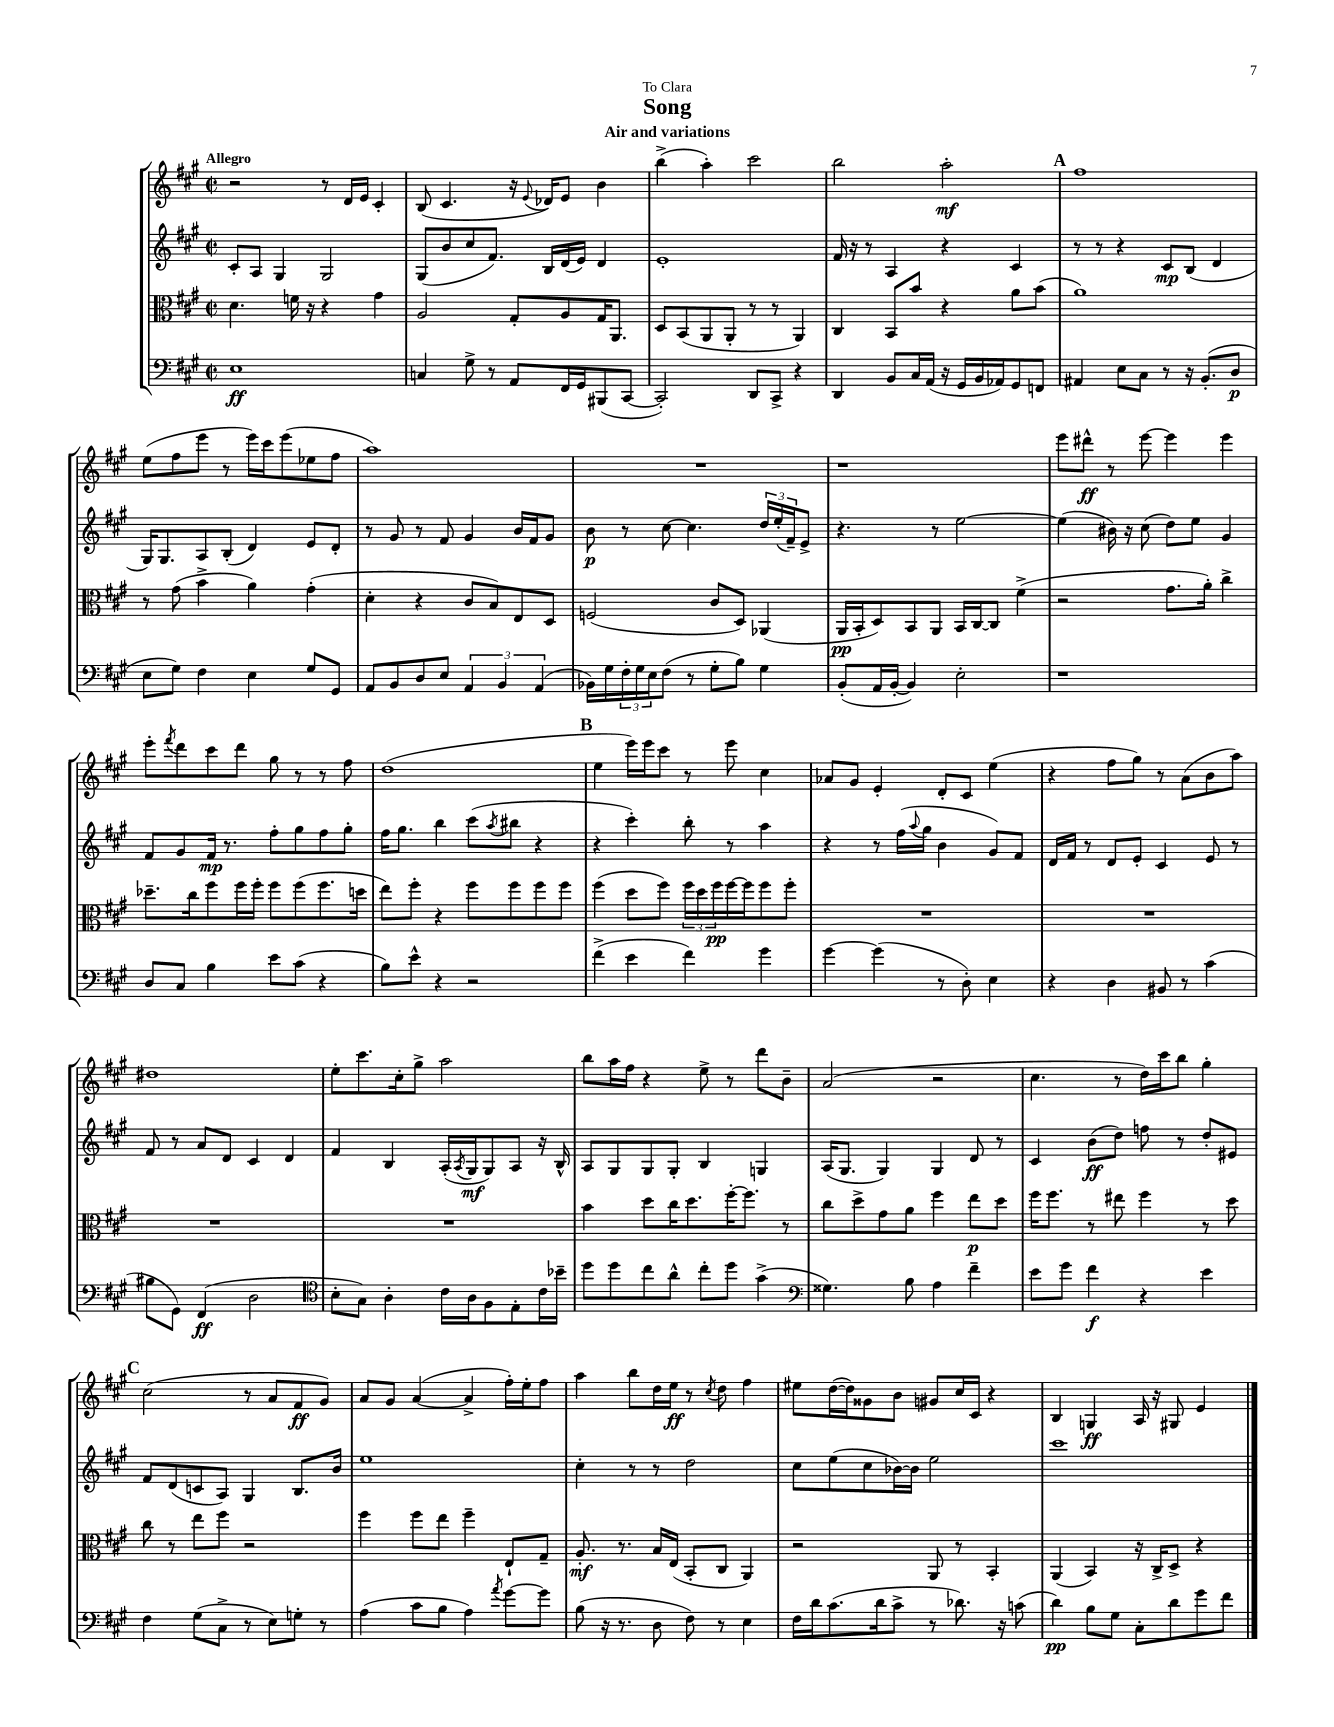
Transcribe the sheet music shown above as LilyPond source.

\header { title = "Song" subtitle = "Air and variations" dedication = "To Clara" }
<<
\new StaffGroup <<
\new Staff = "s0" {
    \clef treble \key a \major \defaultTimeSignature \time 2/2 \tempo "Allegro"
    r2 r8 d'16 e'16 cis'4-. |
    b8( cis'4. r16 \appoggiatura { e'8 } des'16) e'8 b'4 |
    b''4->( a''4-.) cis'''2 |
    b''2 a''2-.\mf |
    \mark \markup { \bold "A" } fis''1 |
    e''8( fis''8 e'''8 r8 e'''16) cis'''16 e'''8( ees''8 fis''8 |
    a''1) |
    R1 |
    r1 |
    e'''8 dis'''8-^\ff r8 e'''8~ e'''4 e'''4 |
    e'''8-. \acciaccatura { fis'''8 } d'''8 cis'''8 d'''8 gis''8 r8 r8 fis''8 |
    d''1( |
    \mark \markup { \bold "B" } e''4 e'''16) e'''16 cis'''8 r8 e'''8 cis''4 |
    aes'8 gis'8 e'4-. d'8-. cis'8 e''4( |
    r4 fis''8 gis''8) r8 a'8( b'8 a''8) |
    dis''1 |
    e''8-. cis'''8. cis''16-. gis''8-> a''2 |
    b''8 a''16 fis''16 r4 e''8-> r8 d'''8 b'8-- |
    a'2( r2 |
    cis''4. r8 d''16) cis'''16 b''8 gis''4-. |
    \mark \markup { \bold "C" } cis''2( r8 a'8 fis'8\ff gis'8) |
    a'8 gis'8 a'4~( a'4-> fis''16-.) e''16-. fis''8 |
    a''4 b''8 d''16 e''16\ff r8 \acciaccatura { cis''8 } d''8 fis''4 |
    eis''8 d''16~( d''16) gisis'8 b'8 gis'8 cis''16 cis'16 r4 |
    b4 g4\ff a16 r16 gis8 e'4 \bar "|." |
}
\new Staff = "s1" {
    \clef treble \key a \major \defaultTimeSignature \time 2/2
    cis'8-. a8 gis4 gis2 |
    gis8( b'8 cis''8 fis'8.) b16 d'16( e'16) d'4 |
    e'1-. |
    fis'16 r16 r8 a4 r4 cis'4 |
    \mark \markup { \bold "A" } r8 r8 r4 cis'8\mp b8( d'4 |
    gis16) gis8. a8 b8-.( d'4) e'8 d'8-. |
    r8 gis'8 r8 fis'8 gis'4 b'16 fis'16 gis'8 |
    b'8\p r8 cis''8~ cis''4. \tuplet 3/2 { d''16 e''16-.( fis'16--) } e'8-> |
    r4. r8 e''2~ |
    e''4( bis'16) r16 cis''8( d''8) e''8 gis'4 |
    fis'8 gis'8 fis'16\mp r8. fis''8-. gis''8 fis''8 gis''8-. |
    fis''16 gis''8. b''4 cis'''8( \acciaccatura { a''8 } bis''8 r4 |
    \mark \markup { \bold "B" } r4 cis'''4-.) b''8-. r8 a''4 |
    r4 r8 fis''16( \appoggiatura { a''8 } gis''16 b'4 gis'8) fis'8 |
    d'16 fis'16 r8 d'8 e'8-. cis'4 e'8 r8 |
    fis'8 r8 a'8 d'8 cis'4 d'4 |
    fis'4 b4 a16-.( \acciaccatura { a8 } gis16\mf gis8) a8 r16 b16-^ |
    a8 gis8 gis8 gis8-. b4 g4 |
    a16( gis8. gis4) gis4 d'8 r8 |
    cis'4 b'8\ff( d''8) f''8 r8 d''8-. eis'8 |
    \mark \markup { \bold "C" } fis'8 d'8( c'8 a8) gis4 b8. b'16 |
    e''1 |
    cis''4-. r8 r8 d''2 |
    cis''8 e''8( cis''8 bes'16~) bes'16 e''2 |
    cis'''1 \bar "|." |
}
\new Staff = "s2" {
    \clef alto \key a \major \defaultTimeSignature \time 2/2
    d'4. f'16 r16 r4 gis'4 |
    a2 gis8-. a8 gis16 a,8. |
    d8 b,8( a,8 a,8-. r8 r8 a,4) |
    cis4 b,8 b'8 r4 a'8 b'8( |
    \mark \markup { \bold "A" } a'1) |
    r8 gis'8( b'4-> a'4) gis'4-.( |
    d'4-. r4 cis'8 b8) e8 d8 |
    f2( cis'8 d8) aes,4( |
    a,16\pp b,16-. d8) b,8 a,8 b,16 cis16~ cis8 fis'4->( |
    r2 gis'8. a'16-.) cis''4-> |
    des''8.-- cis''16 fis''8 fis''16 fis''16-. fis''8 fis''8( fis''8. d''16 |
    e''8) fis''8-. r4 fis''8 fis''8 fis''8 fis''8 |
    \mark \markup { \bold "B" } fis''4( d''8 fis''8) \tuplet 3/2 { fis''16 d''16 fis''16\pp } fis''16~ fis''16 fis''8 fis''8-. |
    R1 |
    R1 |
    R1 |
    R1 |
    b'4 d''8 cis''16 d''8. fis''16~-. fis''8. r8 |
    cis''8 d''8-> gis'8 a'8 fis''4 e''8\p d''8 |
    fis''16 fis''8. r8 eis''8 fis''4 r8 d''8 |
    \mark \markup { \bold "C" } cis''8 r8 e''8 fis''8 r2 |
    fis''4 fis''8 e''8 fis''4-- e8-! gis8-- |
    a8.-.\mf r8. b16 e16( b,8-. cis8 a,4) |
    r2 a,8 r8 b,4-. |
    a,4( b,4) r16 cis16-> d8-> r4 \bar "|." |
}
\new Staff = "s3" {
    \clef bass \key a \major \defaultTimeSignature \time 2/2
    e1\ff |
    c4 gis8-> r8 a,8 fis,16 gis,16 bis,,8( cis,8~ |
    cis,2-.) d,8 cis,8-> r4 |
    d,4 b,8 cis16 a,16( r16 gis,16 b,16 aes,16) gis,8 f,8 |
    \mark \markup { \bold "A" } ais,4 e8 cis8 r8 r16 b,8.-.( d8\p |
    e8 gis8) fis4 e4 gis8 gis,8 |
    a,8 b,8 d8 e8 \tuplet 3/2 { a,4 b,4 a,4( } |
    bes,16) gis16 \tuplet 3/2 { fis16-. gis16 e16 } fis8( r8 gis8-. b8) gis4 |
    b,8-.( a,16 b,16~-. b,4) e2-. |
    r1 |
    d8 cis8 b4 e'8 cis'8( r4 |
    b8) e'8-^ r4 r2 |
    \mark \markup { \bold "B" } fis'4->( e'4 fis'4) gis'4 |
    gis'4~ gis'4( r8 d8-.) e4 |
    r4 d4 bis,8 r8 cis'4( |
    bis8 gis,8) fis,4\ff( d2 |
    \clef tenor b8-. gis8) a4-. cis'16 a16 fis8 e8-. cis'16 bes'16-- |
    d''8 d''8 cis''8 a'8-^ cis''8-. d''8 gis'4->( |
    \clef bass gisis4.) b8 a4 fis'4-- |
    e'8 gis'8 fis'4\f r4 e'4 |
    \mark \markup { \bold "C" } fis4 gis8( cis8-> r8 e8) g8-. r8 |
    a4( cis'8 b8 a4) \acciaccatura { a'8 } gis'8~ gis'8 |
    b8( r16 r8. d8 fis8) r8 e4 |
    fis16 d'16 cis'8.( d'16 cis'8-> r8 des'8.) r16 c'8( |
    d'4\pp) b8 gis8 cis8-. d'8 gis'8 fis'8 \bar "|." |
}
>>
>>
\layout { \context { \Score \remove "Bar_number_engraver" } }
